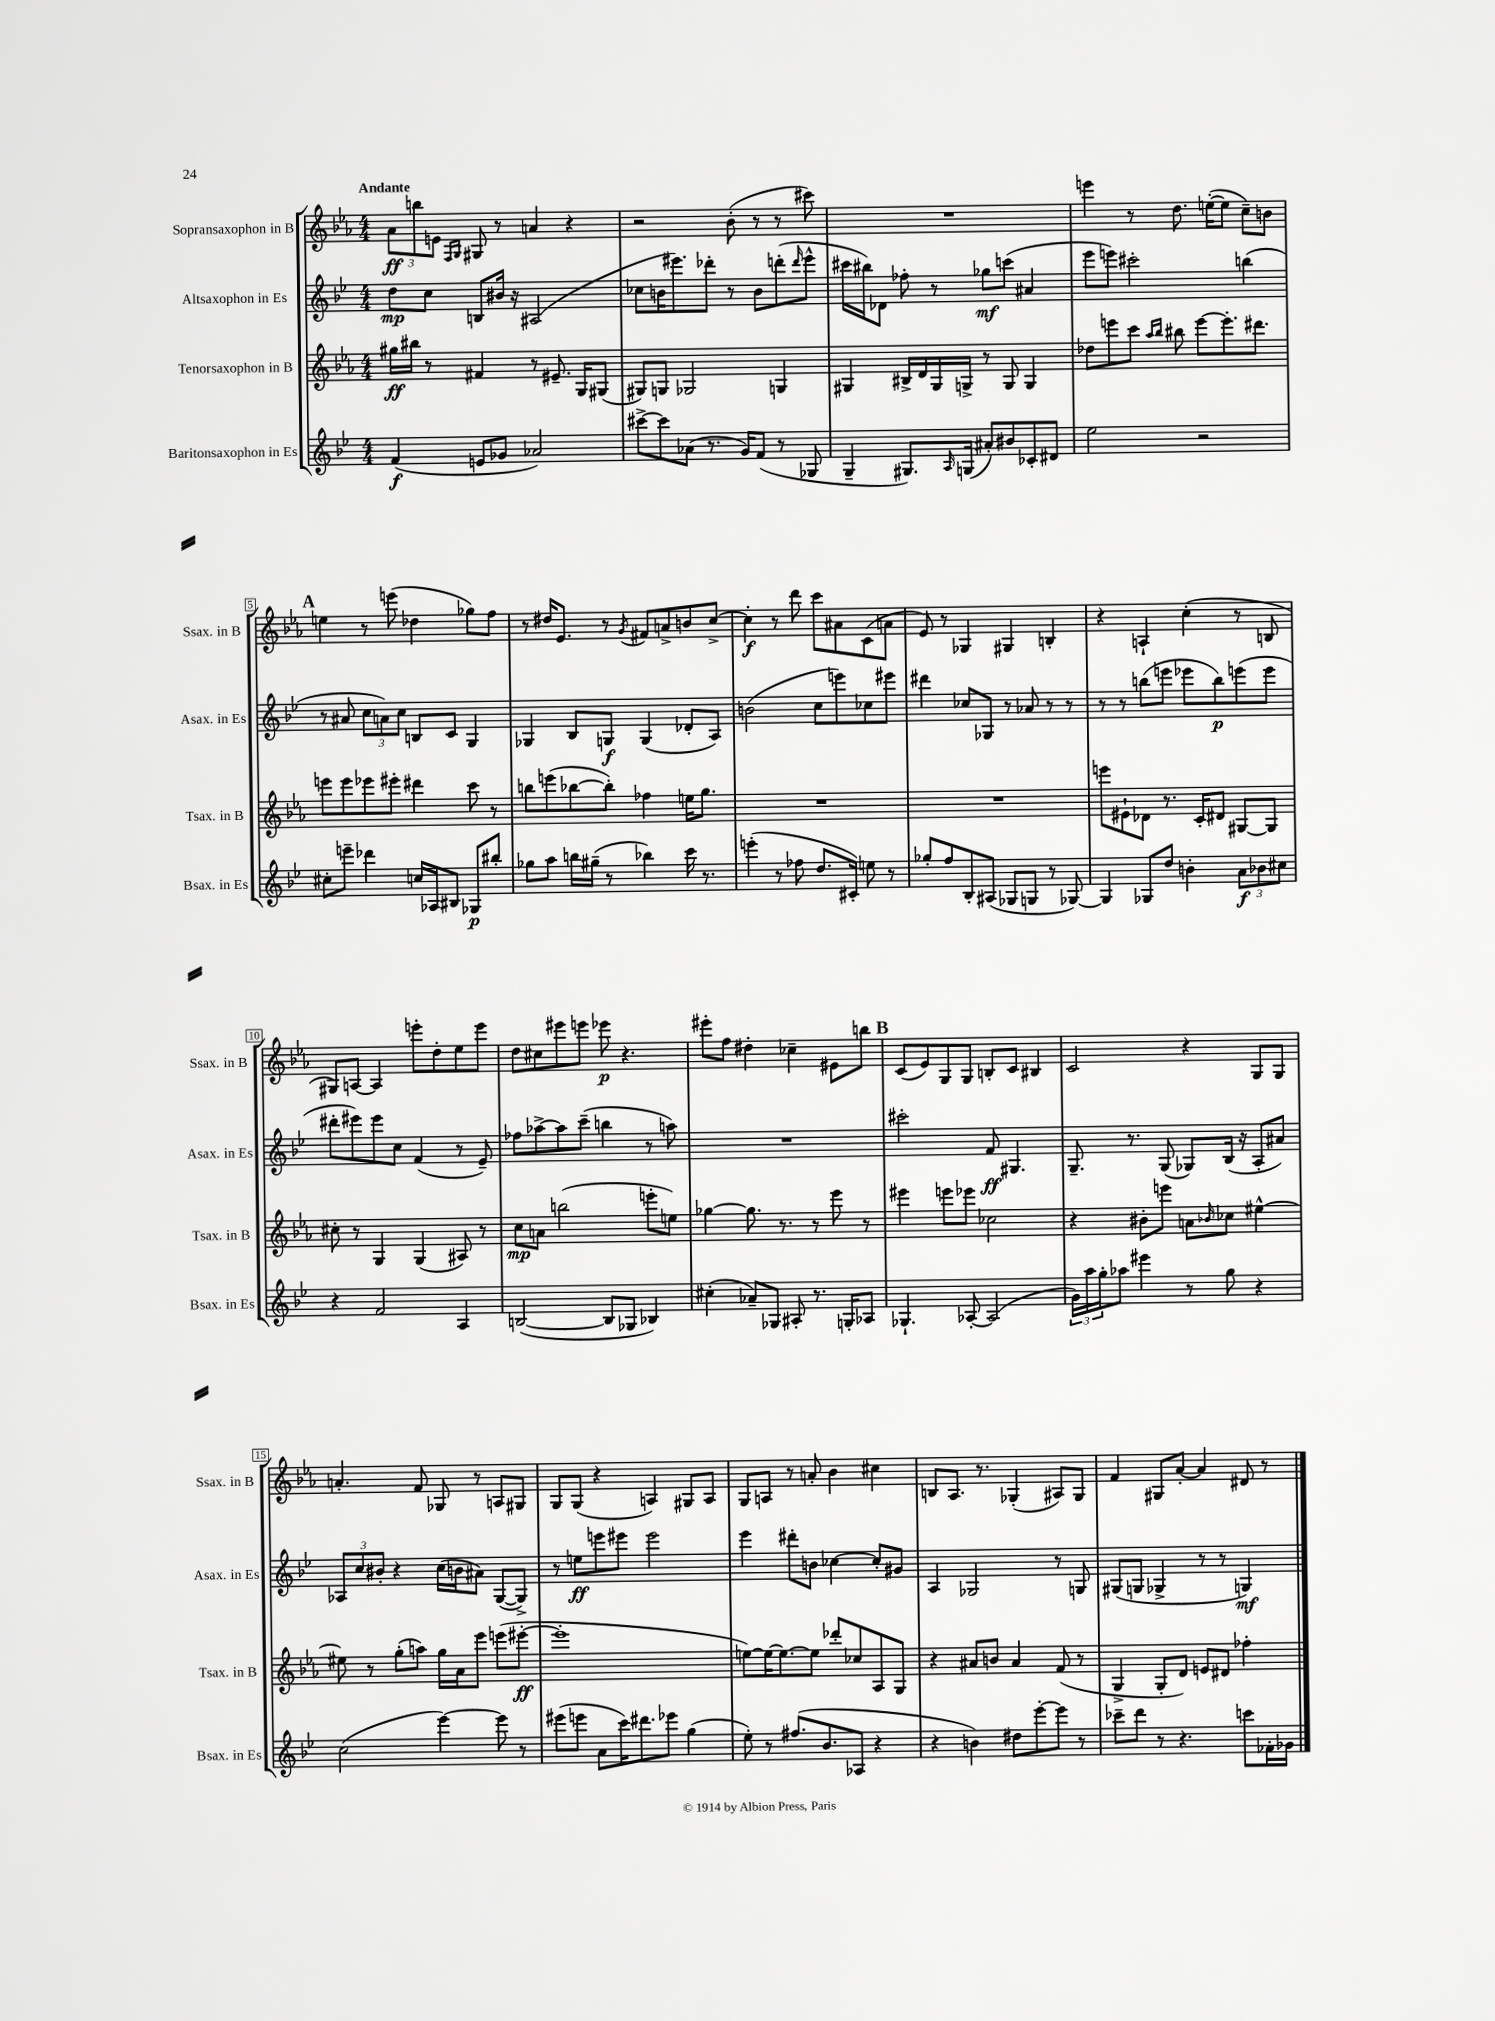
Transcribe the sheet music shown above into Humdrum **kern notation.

**kern	**dynam	**kern	**dynam	**kern	**dynam	**kern	**dynam
*part4	*part4	*part3	*part3	*part2	*part2	*part1	*part1
*staff4	*staff4	*staff3	*staff3	*staff2	*staff2	*staff1	*staff1
*I"Baritonsaxophon in Es	*	*I"Tenorsaxophon in B	*	*I"Altsaxophon in Es	*	*I"Sopransaxophon in B	*
*I'Bsax. in Es	*	*I'Tsax. in B	*	*I'Asax. in Es	*	*I'Ssax. in B	*
*clefG2	*	*clefG2	*	*clefG2	*	*clefG2	*
*k[b-e-]	*	*k[b-e-a-]	*	*k[b-e-]	*	*k[b-e-a-]	*
*M4/4	*	*M4/4	*	*M4/4	*	*M4/4	*
=1	=1	=1	=1	=1	=1	=1	=1
!	!	!	!	!	!	!LO:TX:a:B:t=Andante	!
(4f/	f	16gg#X\LL	ff	8dd\L	mp	12a-\L	ff
.	.	16bb#X\JJ	.	.	.	.	.
.	.	.	.	.	.	12bbn\	.
.	.	8r	.	8cc\J	.	.	.
.	.	.	.	.	.	12en\J	.
.	.	.	.	.	.	16qqF/LL	.
.	.	.	.	.	.	16qqG/JJ	.
8en/L	.	4f#X/	.	8Bn/L	.	8G#X/	.
8g-X/J	.	.	.	16b#X/Jk	.	8r	.
.	.	.	.	16r	.	.	.
2a-X/)	.	8r	.	(2A#X/	.	4an/	.
.	.	8.e#X~/	.	.	.	.	.
.	.	.	.	.	.	4r	.
.	.	16G/KL	.	.	.	.	.
.	.	(8G#X/J	.	.	.	.	.
=2	=2	=2	=2	=2	=2	=2	=2
[8ccc#X^\L	.	8G#X/L)	.	8cc-X\L	.	2r	.
8ccc#\]	.	8Gn/J	.	16bn\K	.	.	.
.	.	.	.	8.eee#X\)	.	.	.
(8a-X\J	.	2G-X/	.	.	.	.	.
8.r	.	.	.	8ddd-X'\J	.	.	.
.	.	.	.	8r	.	(8b-'\	.
16g/KL)	.	.	.	.	.	.	.
(8f/J	.	.	.	8b\L	.	8r	.
8r	.	4Gn/	.	(8dddn'\	.	8r	.
.	.	.	.	16qqddd/	.	.	.
8G-X/	.	.	.	8eee#^^\J	.	8ccc#X\)	.
=3	=3	=3	=3	=3	=3	=3	=3
4G~/	.	4G#X/	.	16ccc#X\LL	.	1r	.
.	.	.	.	16bb#X\J)	.	.	.
.	.	.	.	8d-X\J	.	.	.
8.G#X/L)	.	16B#X^/LL	.	8ff-X'\	.	.	.
.	.	16d/	.	.	.	.	.
.	.	16G#/	.	8r	.	.	.
16qqA/	.	.	.	.	.	.	.
(16Gn/Jk	.	16Gn^/JJ	.	.	.	.	.
8a#X'/L)	.	8r	.	8gg-X\L	mf	.	.
8b#X/	.	8G/	.	(8cccn\J	.	.	.
8c-X'/	.	4G/	.	4a#X/	.	.	.
8d#X/J	.	.	.	.	.	.	.
=4	=4	=4	=4	=4	=4	=4	=4
2ee-\	.	8dd-X\L	.	8eee-\L	.	4eeen\	.
.	.	8eeen\	.	8eeen\J)	.	.	.
.	.	8ccc\J	.	2ccc#X'\	.	8r	.
.	.	16qqaa-/LL	.	.	.	.	.
.	.	16qqbb-/JJ	.	.	.	.	.
.	.	8bb#X\	.	.	.	8.dd\	.
2r	.	[8eee\L	.	.	.	.	.
.	.	.	.	.	.	([16een'\KL	.
.	.	8.eee'\]	.	.	.	8ee\J]	.
.	.	.	.	(4bbn\	.	8cc~\L)	.
.	.	8.ddd#X\J	.	.	.	.	.
.	.	.	.	.	.	8bn\J	.
!!LO:LB:g=z
!!LO:REH:place=s1:t=A
=5	=5	=5	=5	=5	=5	=5	=5
8cc#X'\L	.	8eeen\L	.	8r	.	4een\	.
8eeen~\J	.	8eee\	.	8a#X/	.	.	.
4ddd-X\	.	8eee-X\	.	12cc\L	.	8r	.
.	.	.	.	12an\)	.	.	.
.	.	8eee#X'\J	.	.	.	(8eeen\	.
.	.	.	.	12cc\J	.	.	.
16ccn/LL	.	4ddd#X\	.	8Bn/L	.	4dd-X\	.
16A-X/J	.	.	.	.	.	.	.
8B#X/J	.	.	.	8c/J	.	.	.
8G-X/L	p	8ccc\	.	4G/	.	8gg-X\L)	.
8bb#X'/J	.	8r	.	.	.	8ff\J	.
=6	=6	=6	=6	=6	=6	=6	=6
8gg-X\L	.	8bbn\L	.	4G-X/	.	8r	.
8aa\J	.	(8eeen\	.	.	.	16dd#X/KL	.
.	.	.	.	.	.	8.e-/J	.
16bbn\LL	.	[8bb-X\	.	8B-/L	.	.	.
(16gg#X~\JJ	.	.	.	.	.	.	.
8r	.	8bb-'\J])	.	8Gn/J	f	8r	.
.	.	.	.	.	.	8qg/	.
4bb-X\)	.	4ff-X\	.	(4G/	.	8f#X/L	.
.	.	.	.	.	.	8an^/	.
16ccc\	.	16een\KL	.	8d-X'/L	.	8bn/	.
8.r	.	8.gg\J	.	.	.	.	.
.	.	.	.	8A/J)	.	[8cc^/J	.
=7	=7	=7	=7	=7	=7	=7	=7
(4eeen'\	.	1r	.	(2bn\	.	4cc'\]	f
8r	.	.	.	.	.	8r	.
8ff-X\	.	.	.	.	.	8ddd\	.
8.dd/L	.	.	.	8cc\L	.	8ccc\L	.
.	.	.	.	8eeen\)	.	8a#X\	.
16c#X'/Jk)	.	.	.	.	.	.	.
8een\	.	.	.	8cc-X\	.	(8c\	.
8r	.	.	.	8eee#X\J	.	8an\J	.
=8	=8	=8	=8	=8	=8	=8	=8
8gg-X'/L	.	1r	.	4ddd#X\	.	8e-/)	.
8ff/	.	.	.	.	.	8r	.
8B-'/	.	.	.	8cc-X/L	.	4G-X/	.
(8A#X/J	.	.	.	8G-X/J	.	.	.
8G-X/L	.	.	.	8r	.	4G#X/	.
8Gn/J	.	.	.	8a-X/	.	.	.
8r	.	.	.	8r	.	4Bn'/	.
[8G-X/)	.	.	.	8r	.	.	.
=9	=9	=9	=9	=9	=9	=9	=9
4G-/]	.	8eeen\L	.	8r	.	4r	.
.	.	8e#X`\	.	8r	.	.	.
8G-X/L	.	8d-X\J	.	(8bbn\L	.	4An`/	.
8dd/J	.	8.r	.	8eeen\J	.	.	.
4bn'\	.	.	.	8eee-X\L	.	(4cc'\	.
.	.	16c'/KL	.	.	.	.	.
.	.	8d#X/J	.	8bb\)	p	.	.
12a\L	f	[8G#X/L	.	(8eeen\	.	8r	.
12b-X\	.	.	.	.	.	.	.
.	.	8G#/J]	.	8eee\J	.	8Bn/	.
12cc#X\J	.	.	.	.	.	.	.
!!LO:LB:g=z
=10	=10	=10	=10	=10	=10	=10	=10
4r	.	8cc#X'\	.	8ddd#X'\L	.	8G#X/L)	.
.	.	8r	.	8eee#X\)	.	[8An/J	.
2f/	.	4G/	.	8eee#\	.	4A/]	.
.	.	.	.	8cc\J	.	.	.
.	.	(4G/	.	(4f/	.	8eeen'\L	.
.	.	.	.	.	.	8dd'\	.
4A/	.	8A#X/)	.	8r	.	8ee-\	.
.	.	8r	.	8e-~/)	.	8eee\J	.
=11	=11	=11	=11	=11	=11	=11	=11
([2Bn/	.	8cc\L	mp	8ff-X\L	.	8dd\L	.
.	.	8an\J	.	[8aa-X^\	.	8cc#X\	.
.	.	(2bbn\	.	8aa-\]	.	8eee#X\	.
.	.	.	.	(8ccc~\J	.	8eeen\J	.
8B/L]	.	.	.	4bbn\	.	8eee-X\	p
8G-X/J	.	.	.	.	.	4.r	.
4B-X/)	.	8eeen'\L	.	8r	.	.	.
.	.	8een\J)	.	8aan\)	.	.	.
=12	=12	=12	=12	=12	=12	=12	=12
(4cc#X'\	.	[4gg-X\	.	1r	.	8eee#X'\L	.
.	.	.	.	.	.	8ff\J	.
8a-X~/L)	.	8.gg-\]	.	.	.	4dd#X'\	.
8G-X/J	.	.	.	.	.	.	.
.	.	8.r	.	.	.	.	.
8A#X'/	.	.	.	.	.	4cc-X~\	.
8.r	.	8r	.	.	.	.	.
.	.	8eee-\	.	.	.	8e#X\L	.
16Gn'/KL	.	.	.	.	.	.	.
8A-X/J	.	8r	.	.	.	8bbn\J	.
!!LO:REH:place=s1:t=B
=13	=13	=13	=13	=13	=13	=13	=13
4.G-X`/	.	4eee#X\	.	2ccc#X'\	.	(8c/L	.
.	.	.	.	.	.	8e-/)	.
.	.	8eeen\L	.	.	.	8G/	.
[8A-X'/	.	8eee-X\J	.	.	.	8G/J	.
(2A-/]	.	2cc-X\	.	8f/	ff	8Bn'/L	.
.	.	.	.	4.G#X/	.	8c/J	.
.	.	.	.	.	.	4B#X/	.
=14	=14	=14	=14	=14	=14	=14	=14
24g\LL)	.	4r	.	8.G~/	.	2c/	.
24aa\	.	.	.	.	.	.	.
24gg'\J	.	.	.	.	.	.	.
8aa-X\J	.	.	.	.	.	.	.
.	.	.	.	8.r	.	.	.
4eee#X\	.	8b#X'\L	.	.	.	.	.
.	.	8eeen\J	.	(8G/	.	.	.
8r	.	8an\L	.	8G-X/L)	.	4r	.
.	.	16qqb-X/	.	.	.	.	.
8gg\	.	8cc-X\J	.	(16B-/Jk	.	.	.
.	.	.	.	16r	.	.	.
4r	.	[4ee#X^^\	.	8A'/L	.	8G/L	.
.	.	.	.	8a#X/J)	.	8G/J	.
!!LO:LB:g=z
=15	=15	=15	=15	=15	=15	=15	=15
(2cc\	.	8ee#X\]	.	12A-X/L	.	4.an'/	.
.	.	.	.	12cc/	.	.	.
.	.	8r	.	.	.	.	.
.	.	.	.	12b#X'/J	.	.	.
.	.	(8gg'\L	.	4r	.	.	.
.	.	8aan\J)	.	.	.	8f/	.
[4eee-\)	.	16gg\LL	.	(16cc\LL	.	8G-X/	.
.	.	16a-\J	.	16bn\J	.	.	.
.	.	8eee-\J	.	8a#X\J)	.	8r	.
8eee-\]	.	(8eeen\L	.	([8G/L	.	8An/L	.
8r	.	[8eee#X'\J	ff	8G^/J])	.	8G#X/J	.
=16	=16	=16	=16	=16	=16	=16	=16
(8eee#X\L	.	1eee#']	.	8r	.	8G/L	.
8eeen\J	.	.	.	8een\L	ff	(8G/J	.
8a\L	.	.	.	8eeen\	.	4r	.
16ccc\K)	.	.	.	8eee#X\J	.	.	.
8.ddd#X\	.	.	.	.	.	.	.
.	.	.	.	2eee#\	.	4An/)	.
8eee-X\J	.	.	.	.	.	.	.
(4gg\	.	.	.	.	.	8G#X/L	.
.	.	.	.	.	.	8A/J	.
=17	=17	=17	=17	=17	=17	=17	=17
8ee-'\)	.	[8een\L)	.	4eee-\	.	8G/L	.
8r	.	16ee\K_	.	.	.	8An/J	.
.	.	8.ee\_	.	.	.	.	.
(8.ff#X/L	.	.	.	8ddd#X'\L	.	8r	.
.	.	8ee\J]	.	8bn\J	.	8an'/	.
8.b-/	.	.	.	.	.	.	.
.	.	8ddd-X'/L	.	[4cc-X\	.	4b-\	.
8A-X/J	.	8cc-X/	.	.	.	.	.
4r	.	8A-/	.	8cc-'/L]	.	4cc#X\	.
.	.	8G/J	.	8g#X/J	.	.	.
=18	=18	=18	=18	=18	=18	=18	=18
4r	.	4r	.	4A/	.	8Bn/L	.
.	.	.	.	.	.	8.A-/J	.
4bn\)	.	8a#X/L	.	2G-X/	.	.	.
.	.	.	.	.	.	8.r	.
.	.	8bn/J	.	.	.	.	.
8dd#X\L	.	4a#/	.	.	.	(4G-X'/	.
[8eee-'\	.	.	.	.	.	.	.
8eee-\J]	.	(8f/	.	8r	.	8A#X/L)	.
8r	.	8r	.	8Gn/	.	8G-/J	.
=19	=19	=19	=19	=19	=19	=19	=19
8ccc-X~\L	.	4G^/	.	(8G#X/L	.	4f/	.
8ddd\J	.	.	.	8Gn/J	.	.	.
8r	.	8G'/L	.	4G-X^/	.	8G#X/L	.
4.r	.	8d/J)	.	.	.	[8a-'/J	.
.	.	8en/L	.	8r	.	4a-/]	.
.	.	8d#X/J	.	8r	.	.	.
8cccn\L	.	4ff-X'\	.	4Gn/)	mf	8d#X/	.
16f-X'\L	.	.	.	.	.	8r	.
16g-X\JJ	.	.	.	.	.	.	.
==	==	==	==	==	==	==	==
*-	*-	*-	*-	*-	*-	*-	*-
